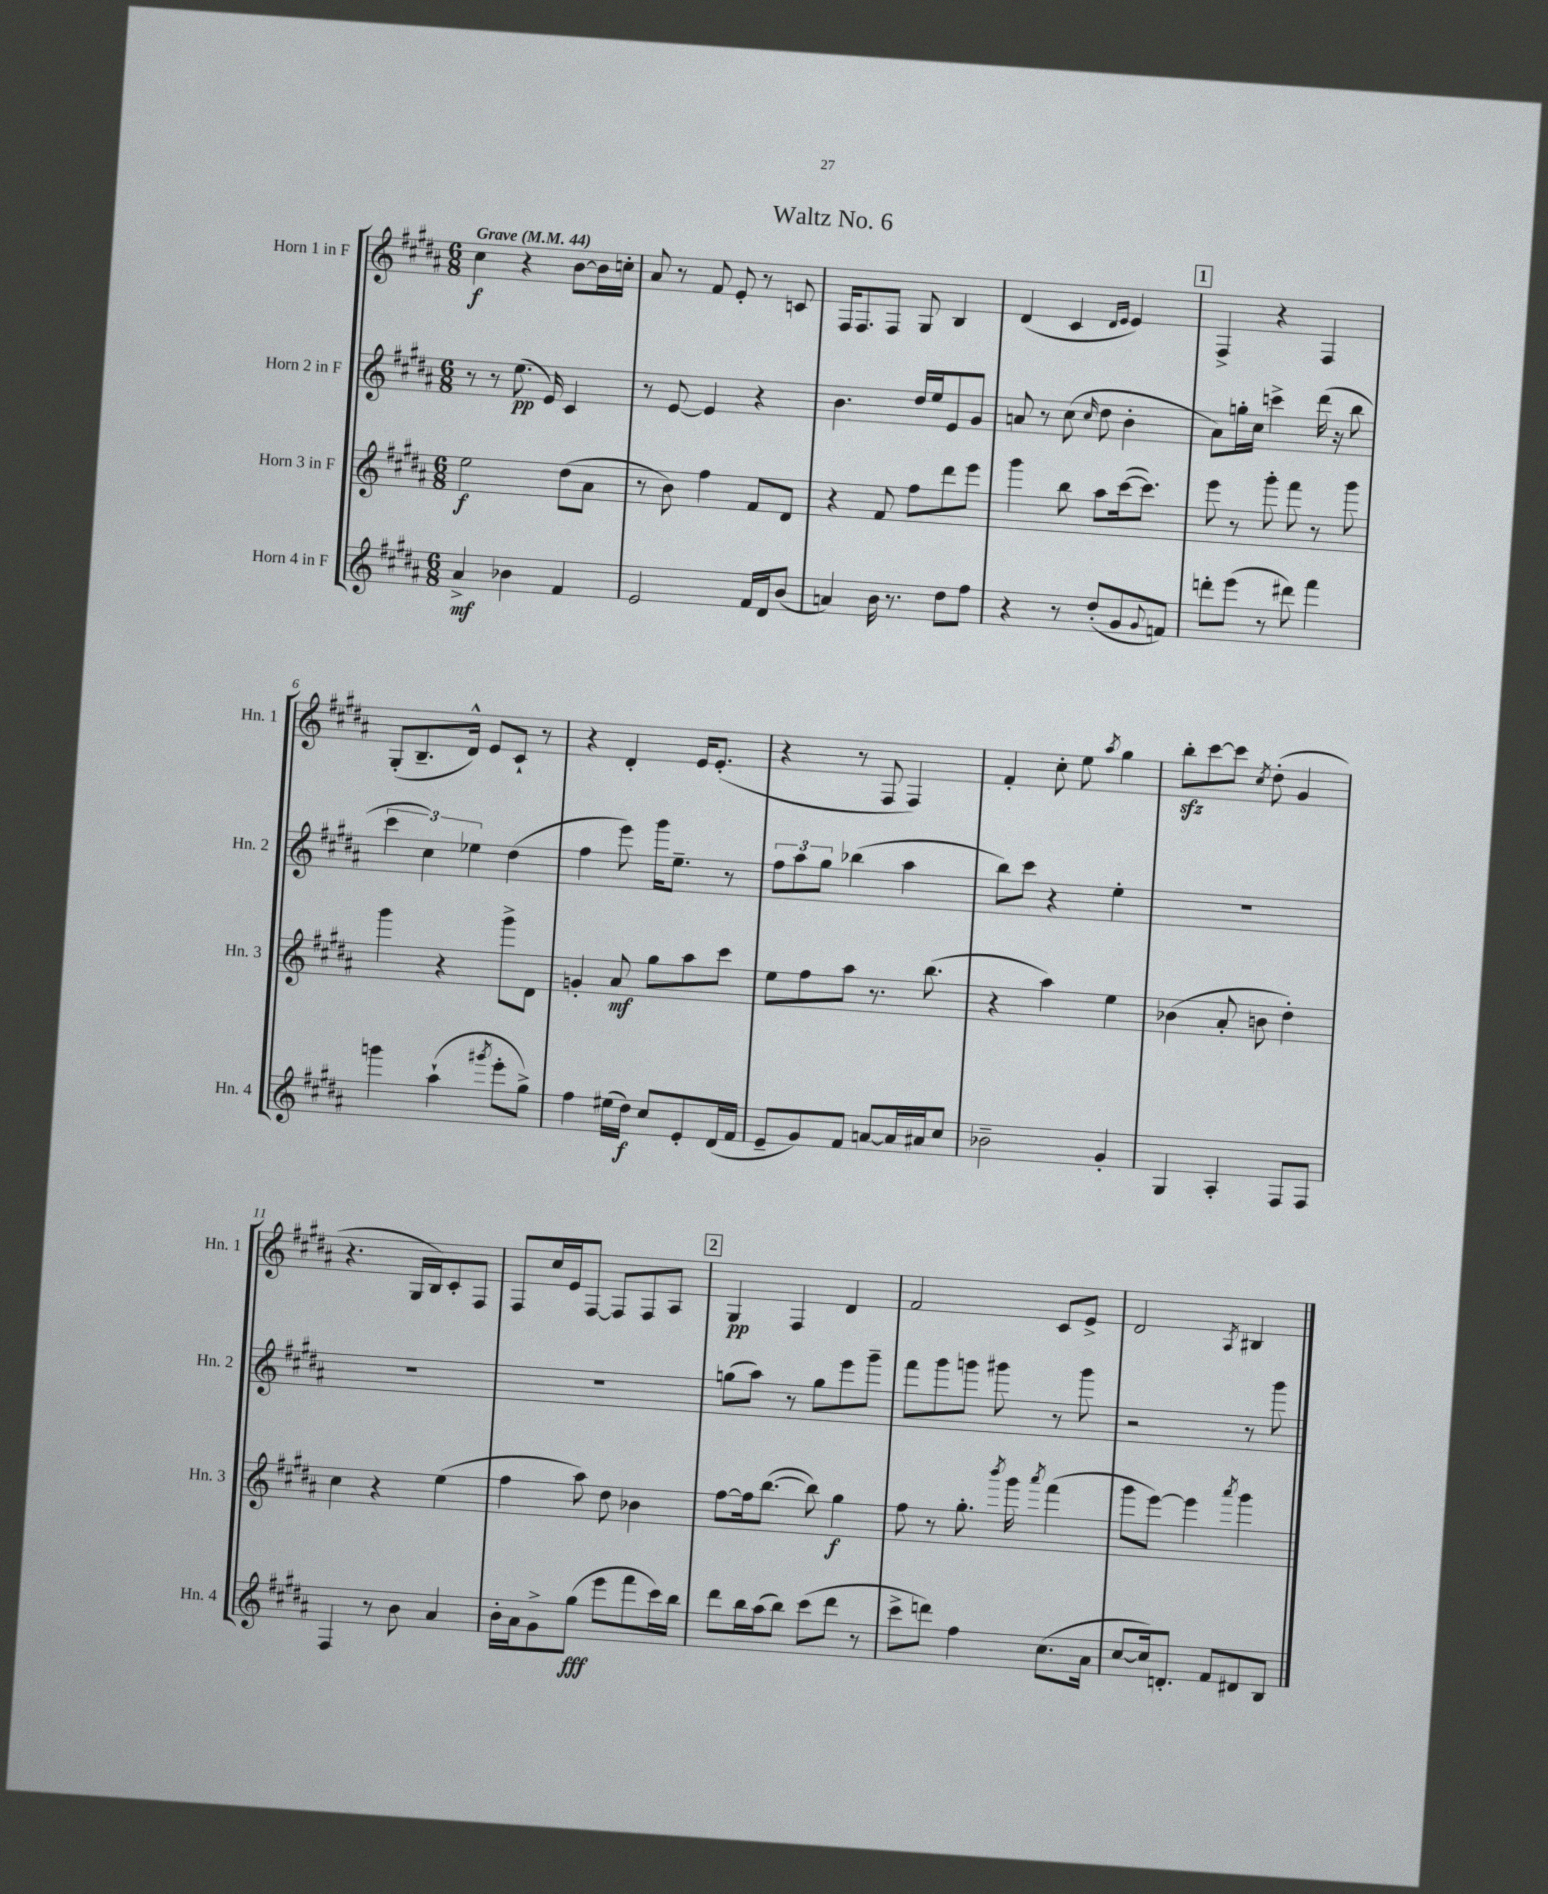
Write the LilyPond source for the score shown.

\header { title = "Waltz No. 6" }
<<
\new StaffGroup <<
\new Staff = "s0" \with { instrumentName = "Horn 1 in F" shortInstrumentName = "Hn. 1" } {
    \clef treble \key b \major \numericTimeSignature \time 6/8 \tempo "Grave" 4 = 44
    cis''4\f r4 b'8~ b'16 c''16-. |
    ais'8 r8 fis'8 e'8-. r8 c'8 |
    fis16 fis8. fis8 gis8 b4 |
    dis'4( cis'4 \grace { dis'16 e'16 } e'4) |
    \mark \markup { \box "1" } fis4-> r4 fis4 |
    gis8-.( b8.-- dis'16-^) e'8 cis'8-! r8 |
    r4 dis'4-. e'16 e'8.-.( |
    r4 r8 fis8 fis4) |
    fis'4-. cis''8-. e''8 \acciaccatura { ais''8 } gis''4 |
    b''8-.\sfz cis'''8~ cis'''8 \acciaccatura { cis''8 } dis''8-.( gis'4 |
    r4. gis16 b16) cis'8-. fis8 |
    fis8 cis''16 e'16 fis8~ fis8 fis8 ais8 |
    \mark \markup { \box "2" } gis4\pp fis4 dis'4 |
    fis'2 cis'8 e'8-> |
    dis'2 \acciaccatura { ais8 } bis4 \bar "|." |
}
\new Staff = "s1" \with { instrumentName = "Horn 2 in F" shortInstrumentName = "Hn. 2" } {
    \clef treble \key b \major \numericTimeSignature \time 6/8
    r8 r8 e''8.\pp( e'16) cis'4 |
    r8 e'8~ e'4 r4 |
    b'4. dis''16 e''16 e'8 gis'8 |
    a'8 r8 cis''8( \grace { cis''16 } dis''8 b'4-. |
    \mark \markup { \box "1" } ais'8) g''16-. cis''16 c'''4-> dis'''16( r16 b''8 |
    \tuplet 3/2 { cis'''4 cis''4) ees''4 } dis''4( |
    fis''4 e'''8) gis'''16 e''8.-- r8 |
    \tuplet 3/2 { fis''8 ais''8 gis''8 } bes''4( ais''4 |
    b''8) cis'''8 r4 e''4-. |
    R2. |
    R2. |
    R2. |
    \mark \markup { \box "2" } g''8( ais''8) r8 g''8 e'''8 gis'''8-- |
    fis'''8 gis'''8 g'''8 gis'''8 r8 gis'''8 |
    r2 r8 gis'''8 \bar "|." |
}
\new Staff = "s2" \with { instrumentName = "Horn 3 in F" shortInstrumentName = "Hn. 3" } {
    \clef treble \key b \major \numericTimeSignature \time 6/8
    e''2\f dis''8( ais'8 |
    r8 b'8) fis''4 fis'8 dis'8 |
    r4 fis'8 fis''8 dis'''8 e'''8 |
    gis'''4 b''8 ais''8 cis'''16~( cis'''8.) |
    \mark \markup { \box "1" } e'''8 r8 gis'''8-. fis'''8 r8 gis'''8 |
    gis'''4 r4 gis'''8-> dis'8 |
    g'4-. ais'8\mf gis''8 ais''8 cis'''8 |
    e''8 fis''8 ais''8 r8. b''8.( |
    r4 ais''4) e''4 |
    bes'4( ais'8-. b'8 dis''4-.) |
    cis''4 r4 e''4( |
    fis''4 ais''8) dis''8 bes'4 |
    \mark \markup { \box "2" } fis''8~ fis''16 b''8.~( b''8) gis''4\f |
    fis''8 r8 gis''8.-. \acciaccatura { b'''8 } gis'''16 \acciaccatura { ais'''8 } fis'''4( |
    gis'''8 e'''8~) e'''4 \acciaccatura { ais'''8 } gis'''4 \bar "|." |
}
\new Staff = "s3" \with { instrumentName = "Horn 4 in F" shortInstrumentName = "Hn. 4" } {
    \clef treble \key b \major \numericTimeSignature \time 6/8
    ais'4->\mf bes'4 fis'4 |
    e'2 fis'16 dis'16 b'8( |
    a'4) b'16 r8. dis''8 fis''8 |
    r4 r8 dis''8-.( gis'8 \appoggiatura { gis'8 } f'8) |
    \mark \markup { \box "1" } d'''8-. e'''8( r8 dis'''8) fis'''4 |
    g'''4 ais''4-!( \acciaccatura { gis'''8 } e'''8-. gis''8->) |
    fis''4 eis''16( dis''16\f) cis''8 e'8-. dis'16( fis'16 |
    e'8-- gis'8) fis'8 a'8~ a'16 ais'16 cis''8 |
    bes'2-- gis'4-. |
    gis4 ais4-. fis8 fis8 |
    fis4 r8 b'8 ais'4 |
    b'16-. ais'16 gis'8-> gis''8\fff( e'''8 fis'''8 cis'''16) b''16 |
    \mark \markup { \box "2" } dis'''8 b''16 ais''16( b''8) cis'''8( dis'''8 r8 |
    cis'''8-> d'''8) fis''4 cis''8.( ais'16 |
    cis''8~ cis''16) d'8.-. fis'8 dis'8 b8 \bar "|." |
}
>>
>>
